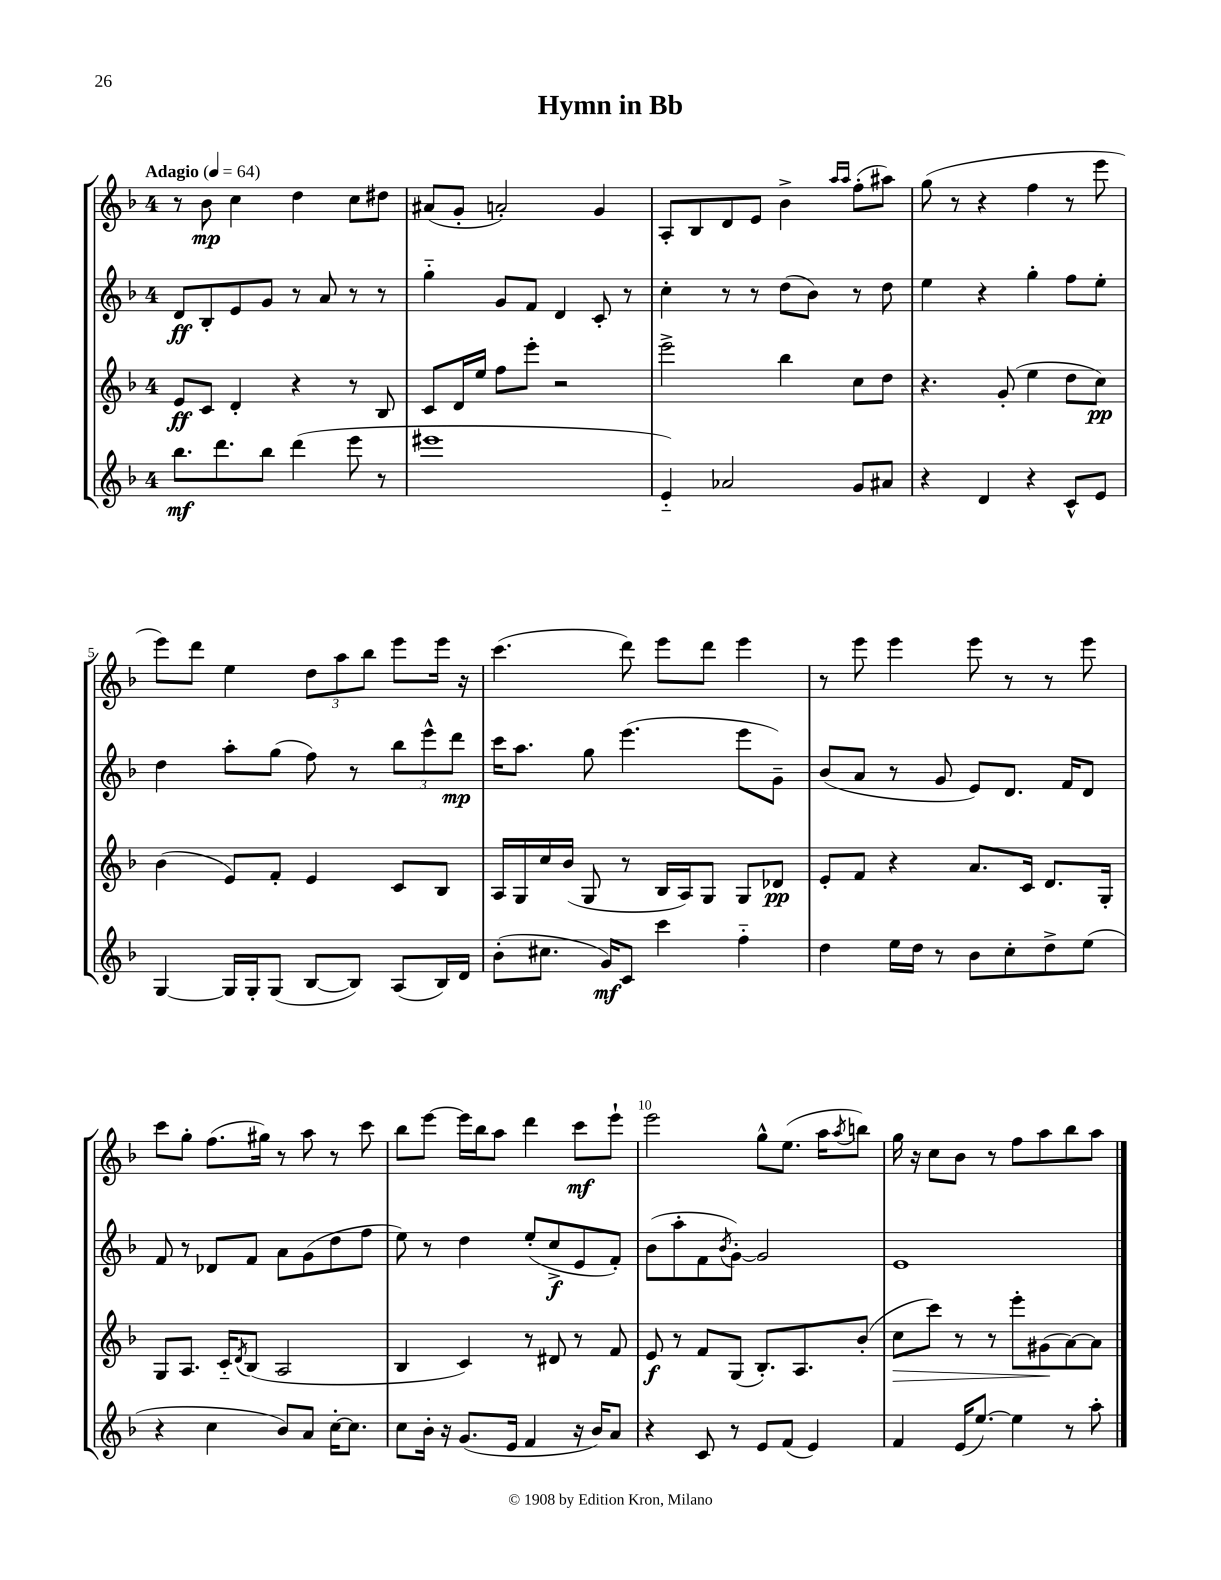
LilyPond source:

\header { title = "Hymn in Bb" }
<<
\new StaffGroup <<
\new Staff = "s0" {
    \clef treble \key f \major \once \override Staff.TimeSignature.style = #'single-digit \time 4/4 \tempo "Adagio" 4 = 64
    r8 bes'8\mp c''4 d''4 c''8 dis''8 |
    ais'8( g'8-. a'2-.) g'4 |
    a8-. bes8 d'8 e'8 bes'4-> \grace { a''16 a''16 } f''8-.( ais''8) |
    g''8( r8 r4 f''4 r8 e'''8 |
    e'''8) d'''8 e''4 \tuplet 3/2 { d''8 a''8 bes''8 } e'''8 e'''16 r16 |
    c'''4.( d'''8) e'''8 d'''8 e'''4 |
    r8 e'''8 e'''4 e'''8 r8 r8 e'''8 |
    c'''8 g''8-. f''8.( gis''16) r8 a''8 r8 c'''8 |
    bes''8 e'''8~ e'''16 bes''16 a''8 d'''4 c'''8\mf e'''8-! |
    e'''2 g''8-^ e''8.( a''16 \acciaccatura { a''8 } b''8) |
    g''16 r16 c''8 bes'8 r8 f''8 a''8 bes''8 a''8 \bar "|." |
}
\new Staff = "s1" {
    \clef treble \key f \major \once \override Staff.TimeSignature.style = #'single-digit \time 4/4
    d'8\ff bes8-. e'8 g'8 r8 a'8 r8 r8 |
    g''4-_ g'8 f'8 d'4 c'8-. r8 |
    c''4-. r8 r8 d''8( bes'8) r8 d''8 |
    e''4 r4 g''4-. f''8 e''8-. |
    d''4 a''8-. g''8( f''8) r8 \tuplet 3/2 { bes''8 e'''8-^ d'''8\mp } |
    c'''16 a''8. g''8 e'''4.( e'''8 g'8--) |
    bes'8( a'8 r8 g'8 e'8) d'8. f'16 d'8 |
    f'8 r8 des'8 f'8 a'8 g'8( d''8 f''8 |
    e''8) r8 d''4 e''8-.( c''8->\f e'8 f'8-.) |
    bes'8( a''8-. f'8 \acciaccatura { bes'8 } g'8~-.) g'2 |
    e'1 \bar "|." |
}
\new Staff = "s2" {
    \clef treble \key f \major \once \override Staff.TimeSignature.style = #'single-digit \time 4/4
    e'8\ff c'8 d'4-. r4 r8 bes8 |
    c'8 d'16 e''16 f''8 e'''8-. r2 |
    e'''2-> bes''4 c''8 d''8 |
    r4. g'8-.( e''4 d''8 c''8\pp) |
    bes'4( e'8) f'8-. e'4 c'8 bes8 |
    a16 g16 c''16 bes'16( g8 r8 bes16 a16) g8 g8 des'8\pp |
    e'8-. f'8 r4 a'8. c'16 d'8. g16-. |
    g8 a8. c'16-_ \acciaccatura { d'8 } bes8( a2 |
    bes4 c'4) r8 dis'8 r8 f'8 |
    e'8\f r8 f'8 g8( bes8.-.) a8. bes'8-.( |
    c''8\> c'''8) r8 r8 e'''8-. gis'8\!( a'8~) a'8 \bar "|." |
}
\new Staff = "s3" {
    \clef treble \key f \major \once \override Staff.TimeSignature.style = #'single-digit \time 4/4
    bes''8.\mf d'''8. bes''8 d'''4( e'''8 r8 |
    eis'''1 |
    e'4-_) aes'2 g'8 ais'8 |
    r4 d'4 r4 c'8-^ e'8 |
    g4~ g16 g16-. g8( bes8~ bes8) a8( bes16) d'16 |
    bes'8-.( cis''8. g'16\mf) c'8 c'''4 f''4-_ |
    d''4 e''16 d''16 r8 bes'8 c''8-. d''8-> e''8( |
    r4 c''4 bes'8) a'8 c''16~-. c''8. |
    c''8 bes'16-. r16 g'8.( e'16 f'4 r16 bes'16) a'8 |
    r4 c'8 r8 e'8 f'8( e'4) |
    f'4 e'16( e''8.~) e''4 r8 a''8-. \bar "|." |
}
>>
>>
\layout { \context { \Score \override BarNumber.break-visibility = ##(#f #t #t) barNumberVisibility = #(every-nth-bar-number-visible 5) } }
